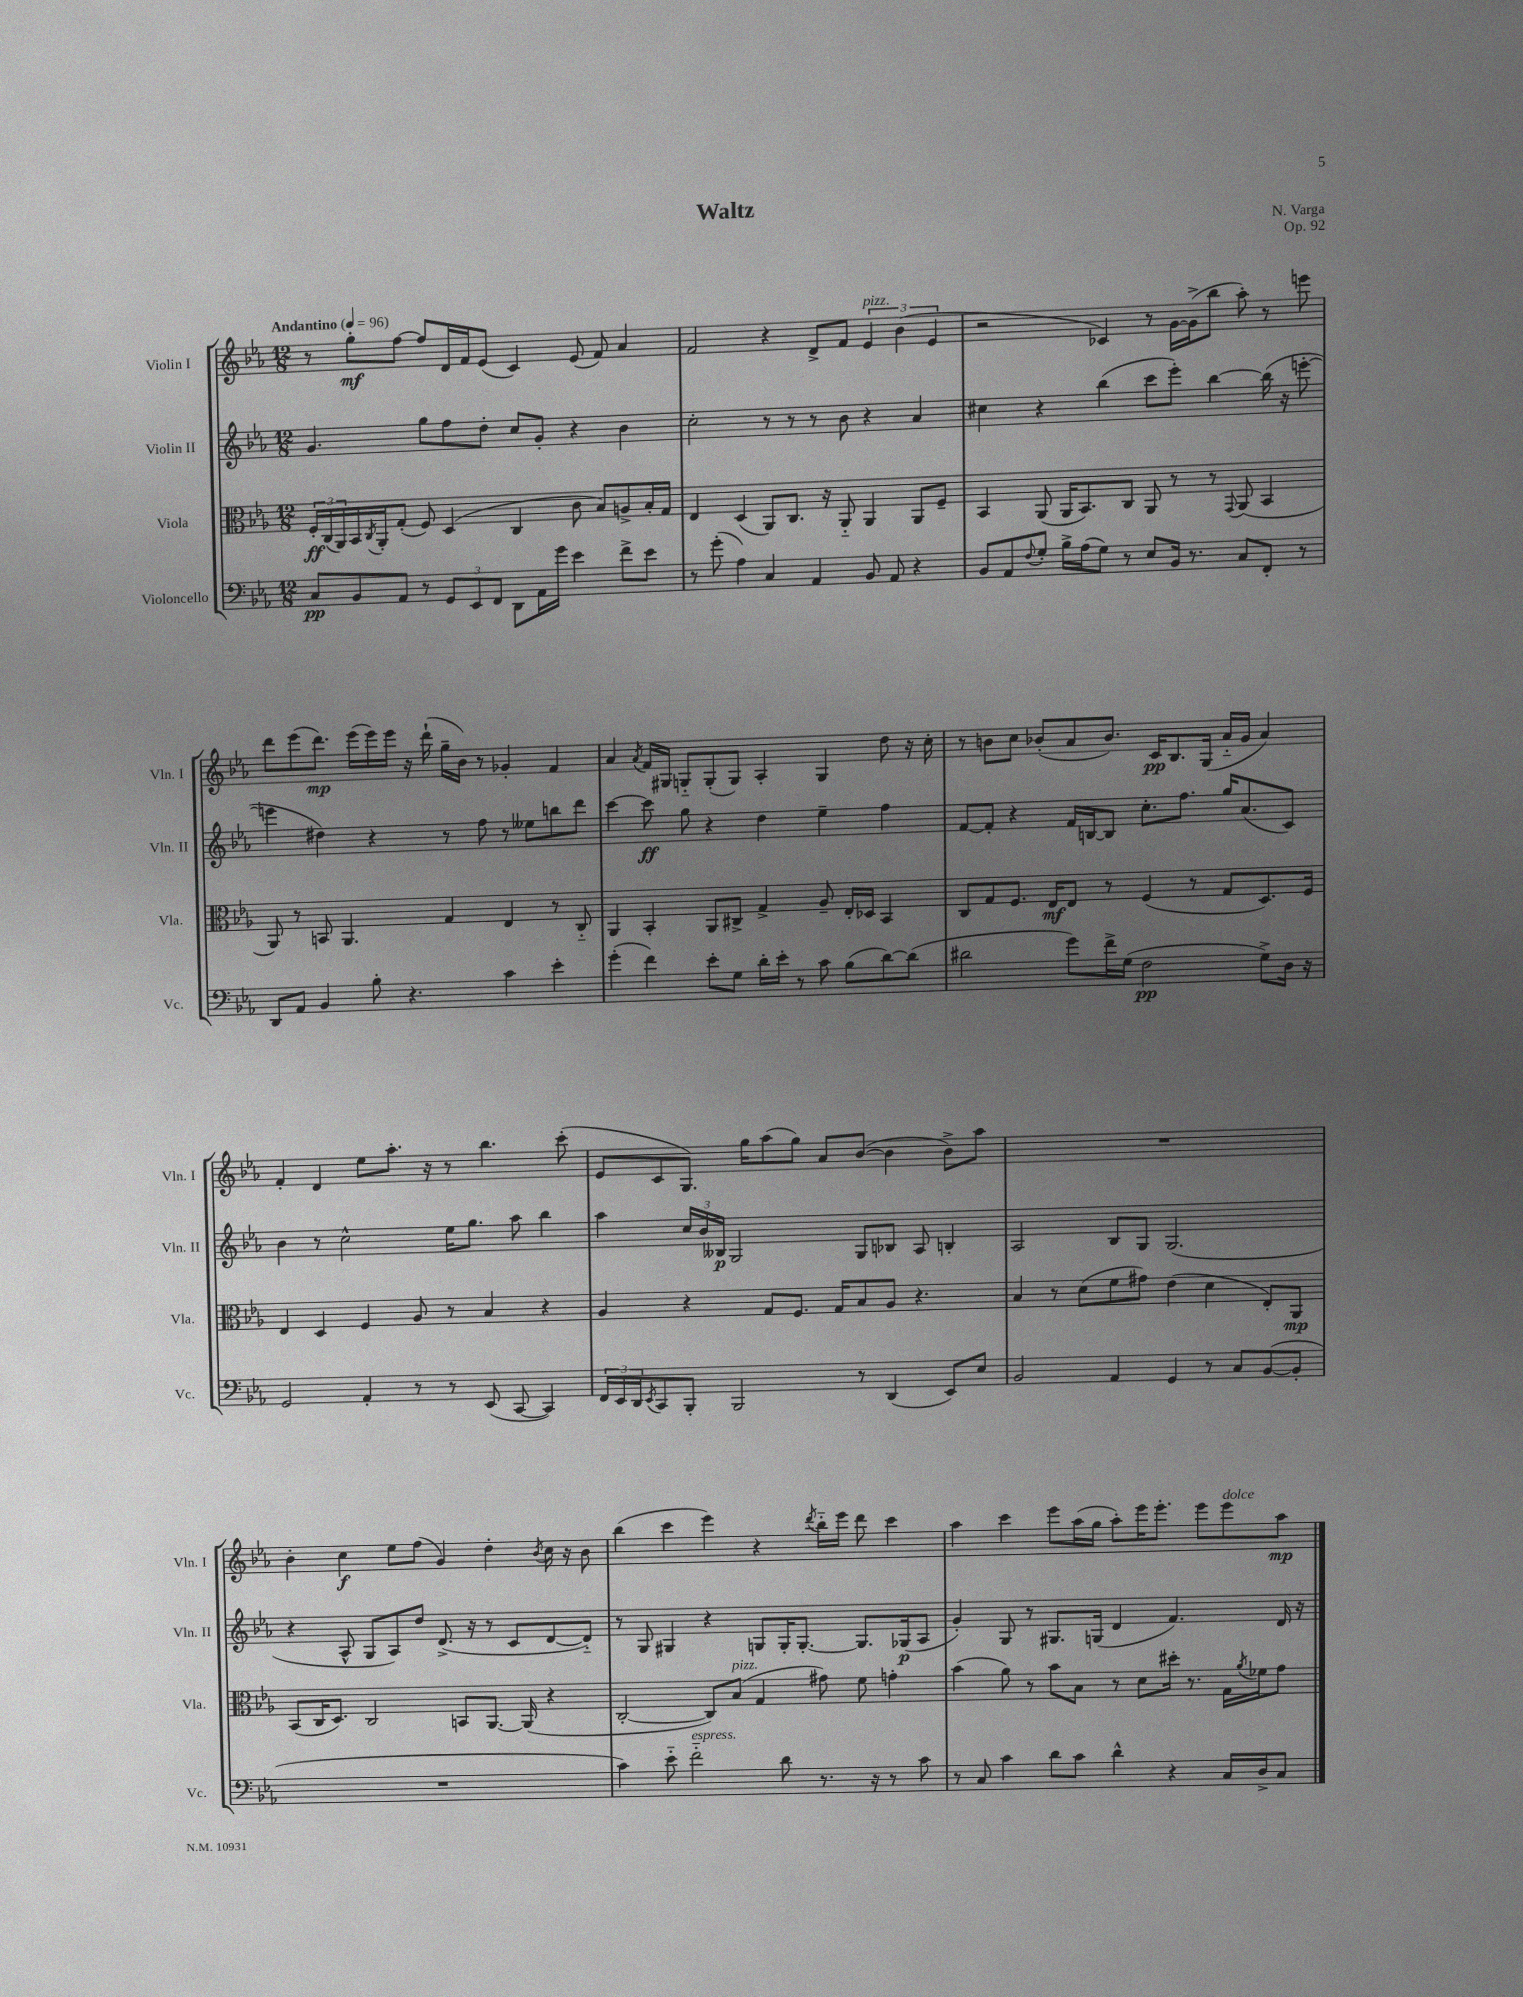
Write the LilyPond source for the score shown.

\header { title = "Waltz" composer = "N. Varga" opus = "Op. 92" }
<<
\new StaffGroup <<
\new Staff = "s0" \with { instrumentName = "Violin I" shortInstrumentName = "Vln. I" } {
    \clef treble \key ees \major \numericTimeSignature \time 12/8 \tempo "Andantino" 4 = 96
    r8 g''8-.\mf f''8~ f''8 d'16 f'16 ees'8( c'4) ees'8( f'8) aes'4 |
    f'2 r4 d'8-> f'8 \tuplet 3/2 { ees'4^\markup { \italic "pizz." } bes'4( ees'4 } |
    r2 ces'4) r8 g'16~ g'16->( bes''8 aes''8-.) r8 e'''8 |
    d'''8 ees'''8( d'''8.\mp) ees'''16( ees'''16) ees'''16 r16 d'''16-!( g''16-- bes'16) r8 ges'4-. f'4 |
    aes'4 \acciaccatura { aes'8 } f'16 gis16 g8-_ g8-.( g8) aes4-. g4 d''8 r16 c''16-. |
    r8 b'8 c''8 bes'8-.( aes'8 bes'8.) c'16\pp bes8. g16( aes'16-_ g'16 aes'4) |
    f'4-. d'4 ees''8 aes''8.-. r16 r8 bes''4. c'''8-.( |
    ees'8 c'8 g8.) g''16 aes''8( g''8) aes'8 bes'8~( bes'4 bes'8->) aes''8 |
    R1. |
    bes'4-. c''4\f ees''8 f''8( g'4) d''4-. \acciaccatura { bes'8 } c''16 r16 bes'8 |
    bes''4( c'''4 ees'''4) r4 \acciaccatura { d'''8 } bes''16-_ ees'''16 d'''8 c'''4 |
    aes''4 c'''4 ees'''8 aes''16( g''16 aes''8-.) ees'''16 ees'''8.-. ees'''8 ees'''8^\markup { \italic "dolce" } aes''8\mp \bar "|." |
}
\new Staff = "s1" \with { instrumentName = "Violin II" shortInstrumentName = "Vln. II" } {
    \clef treble \key ees \major \numericTimeSignature \time 12/8
    g'4. g''8 f''8 d''8-. c''8 g'8-. r4 bes'4 |
    c''2-. r8 r8 r8 bes'8 r4 aes'4 |
    cis''4 r4 bes''4( c'''8 ees'''8-.) bes''4~ bes''16( r16 e'''8~-. |
    e'''4 dis''4) r4 r8 f''8 r8 eeses''8 b''8 d'''8 |
    c'''4~ c'''8\ff g''8 r4 d''4 ees''4-- f''4 |
    f'8~ f'8-. r4 f'16 b16~ b8 c''8.-. f''8. g''16 aes'8.( c'8) |
    bes'4 r8 c''2-^ ees''16 g''8. aes''8 bes''4 |
    aes''4 \tuplet 3/2 { c''16 bes'16 beses16\p } g2 g8 bes8 aes8 b4-. |
    aes2 bes8 g8 g2.( |
    r4 aes8-^ g8 aes8) d''8 d'8.->( r16 r8 c'8 d'8~ d'8-_) |
    r8 g8 gis4 r4 g8 g16-. g8.~-. g8. ges16\p( aes8 |
    g'4-.) g8 r8 gis8. g16( d'4 f'4.) d'16 r16 \bar "|." |
}
\new Staff = "s2" \with { instrumentName = "Viola" shortInstrumentName = "Vla." } {
    \clef alto \key ees \major \numericTimeSignature \time 12/8
    \tuplet 3/2 { f16-.\ff c16( aes,16) } bes,16 \acciaccatura { c8 } aes,16-. g8-.( f8) d4( c4 c'8 bes8) a8-> bes16-. g16 |
    ees4 d4( aes,8) c8. r16 aes,8-_ aes,4 aes,8 f8-- |
    bes,4 aes,8( aes,16 bes,8.) c8 aes,8 r8 r8 \appoggiatura { g,8 } aes,8( bes,4 |
    aes,8) r8 b,8 aes,4. g4 ees4 r8 c8-_ |
    aes,4 bes,4-. aes,8 cis8-> g4-> aes8-- ees16-. des16 bes,4 |
    c8 g8 f8. ees16\mf ees8 r8 f4( r8 g8 d8.) f16 |
    ees4 d4 f4 aes8 r8 bes4 r4 |
    aes4 r4 g8 f8. g16 bes8 aes8 r4. |
    bes4 r8 d'8( f'8 gis'8) ees'4( d'4 ees8-.) aes,8\mp |
    bes,8( c16 d8.) c2 b,8 aes,8.~ aes,16( r4 |
    c2~-. c8) bes8^\markup { \italic "pizz." }( g4 gis'8) f'8 g'4-. |
    bes'4( aes'8) r8 bes'8 bes8 r8 d'8 dis''16-. r8. g16 \acciaccatura { aes'8 } fes'16 g'8 \bar "|." |
}
\new Staff = "s3" \with { instrumentName = "Violoncello" shortInstrumentName = "Vc." } {
    \clef bass \key ees \major \numericTimeSignature \time 12/8
    c8\pp bes,8 aes,8 r8 \tuplet 3/2 { g,8 ees,8 f,8 } d,8 aes,16 g'16 ees'4 f'8-> ees'8 |
    r8 g'8-.( aes4) c4 aes,4 bes,8 aes,8 r4 |
    bes,8 aes,8 \appoggiatura { f8 } g8-. bes16-> aes16( g8) r8 ees8 bes,16 r8. c8 f,8-. r8 |
    d,8 aes,8 bes,4 bes8-. r4. c'4 ees'4-. |
    g'4-.( f'4) ees'8-. g8 d'16-. ees'16-. r8 c'8 bes8( d'8~) d'8( |
    dis'2 g'8) f'16-> g16( f2\pp g8->) d16 r16 |
    g,2 aes,4-. r8 r8 ees,8( c,8~ c,4) |
    \tuplet 3/2 { f,16 ees,16 d,16 } \acciaccatura { ees,8 } c,8 bes,,8-. bes,,2 r8 d,4( ees,8) ees8 |
    bes,2 aes,4 g,4 r8 c8 bes,8~( bes,8-. |
    R1. |
    c'4) ees'8-_ f'2-_^\markup { \italic "espress." } d'8 r8. r16 r8 c'8 |
    r8 c8 c'4 d'8 c'8 d'4-^ r4 c16 d16-> c8 \bar "|." |
}
>>
>>
\layout { \context { \Score \remove "Bar_number_engraver" } }
